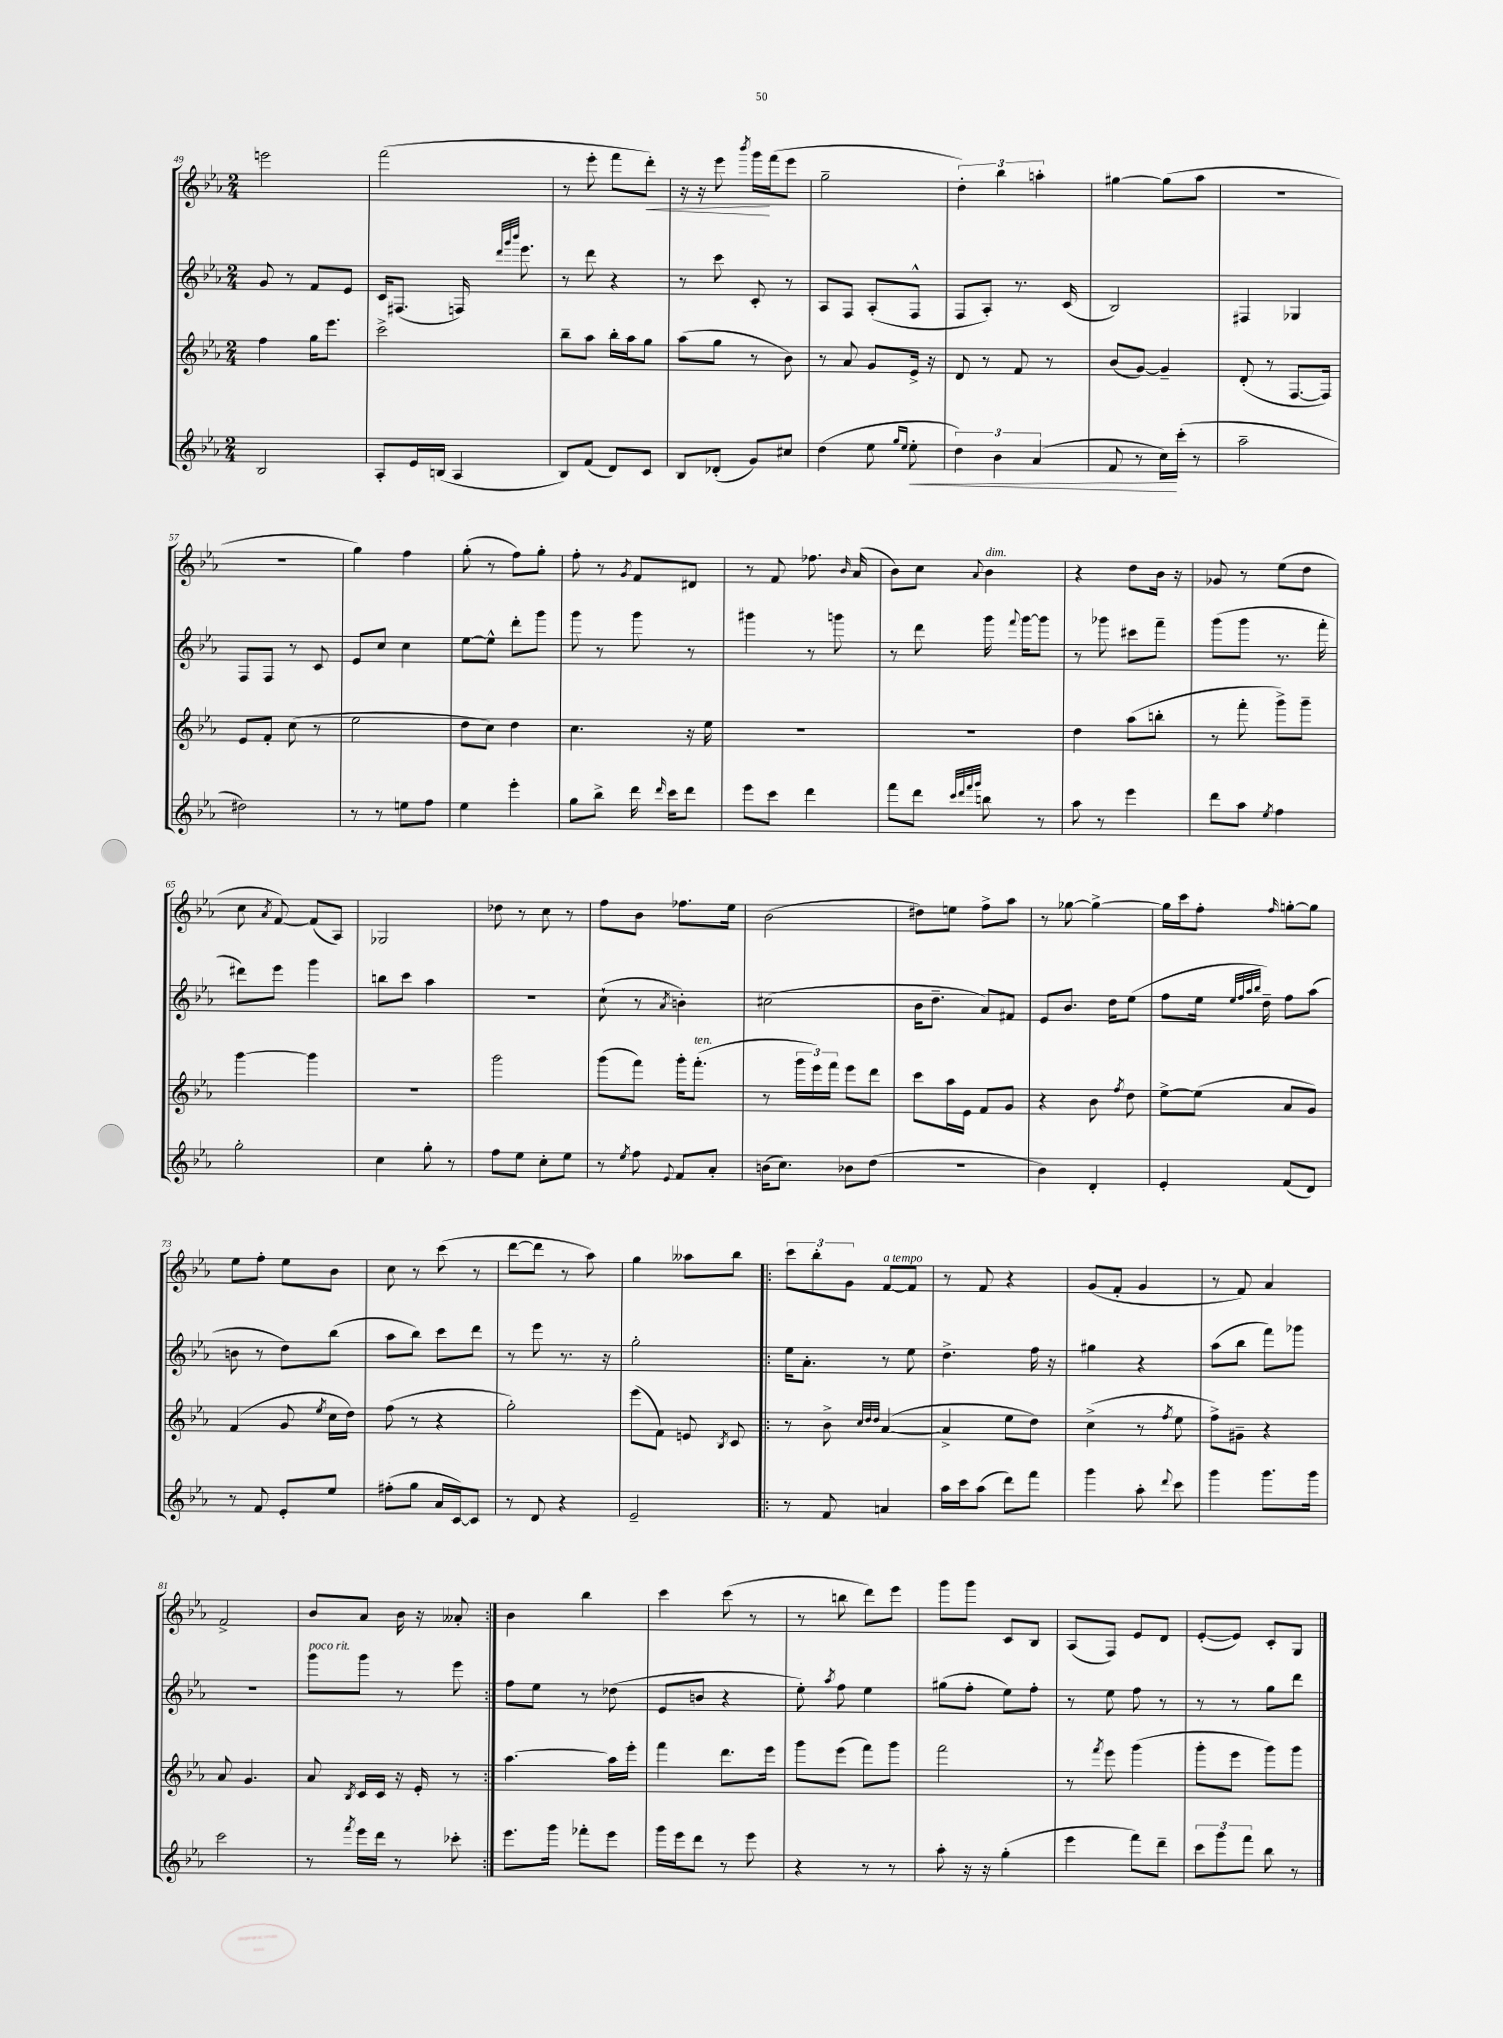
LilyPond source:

<<
\new StaffGroup <<
\new Staff = "s0" {
    \clef treble \key ees \major \numericTimeSignature \time 2/4
    \autoBeamOff e'''2 |
    f'''2( |
    r8 ees'''8-. f'''8[ d'''8]-.\<) |
    r16 r16 ees'''8 \acciaccatura { bes'''8 } g'''16[\! f'''16( ees'''8] |
    g''2-- |
    \tuplet 3/2 { d''4-.) bes''4 a''4-. } |
    gis''4~ gis''8[( aes''8] |
    r2 |
    R2 |
    g''4) f''4 |
    g''8-.( r8 f''8[) g''8]-. |
    f''8-. r8 \acciaccatura { g'8 } f'8[ dis'8] |
    r8 f'8 fes''8. \grace { bes'16 } aes'16( |
    bes'8[) c''8] \appoggiatura { aes'8 } bes'4^\markup { \italic "dim." } |
    r4 d''8[ bes'16] r16 |
    ges'8 r8 ees''8[( d''8] |
    c''8 \acciaccatura { aes'8 } f'8~) f'8[( aes8]) |
    ges2 |
    des''8 r8 c''8 r8 |
    f''8[ bes'8] fes''8.[ ees''16] |
    bes'2( |
    dis''8[) e''8] f''8[-> aes''8] |
    r8 ges''8~ ges''4~-> |
    ges''16[ c'''16 f''8]-. \grace { f''16 } g''8[~-. g''8] |
    ees''8[ f''8]-. ees''8[ bes'8] |
    c''8 r8 c'''8( r8 |
    d'''8[~ d'''8] r8 aes''8) |
    g''4 aeses''8[ bes''8] |
    \repeat volta 2 { \tuplet 3/2 { c'''8[ bes''8-. g'8] } f'8[~^\markup { \italic "a tempo" } f'8] |
    r8 f'8 r4 |
    g'8[( f'8]-. g'4 |
    r8 f'8) aes'4 |
    f'2-> |
    bes'8[ aes'8] bes'16 r16 aeses'8-. | }
    bes'4 bes''4 |
    c'''4 c'''8( r8 |
    r8 b''8 d'''8[) ees'''8] |
    g'''8[ g'''8] c'8[ bes8] |
    aes8[( f8]) ees'8[ d'8] |
    ees'8[~-.( ees'8]) c'8[-. g8] \bar "|." |
}
\new Staff = "s1" {
    \clef treble \key ees \major \numericTimeSignature \time 2/4
    \autoBeamOff g'8 r8 f'8[ ees'8] |
    c'16[ fis8.]( f16) \grace { d'''32[ g'''32 bes'''32] } ees'''8. |
    r8 d'''8 r4 |
    r8 c'''8 c'8-. r8 |
    aes8[ f8] aes8[-.( f8]-^ |
    f8[ aes8]-.) r8. c'16( |
    bes2) |
    fis4 ges4 |
    f8[ f8] r8 c'8 |
    ees'8[ c''8] c''4 |
    ees''8[~ ees''8]-^ d'''8[-. g'''8] |
    g'''8 r8 g'''8 r8 |
    gis'''4 r8 g'''8 |
    r8 d'''8 g'''16 \appoggiatura { f'''8 } g'''16[~ g'''8] |
    r8 ges'''8 cis'''8[ f'''8]-- |
    g'''8[( g'''8] r8. f'''16-. |
    dis'''8[) ees'''8] g'''4 |
    b''8[ c'''8] aes''4 |
    r2 |
    c''8-!( r8 \acciaccatura { aes'8 } b'4-.) |
    cis''2( |
    bes'16[ d''8.]-- aes'8[) fis'8] |
    ees'8[ bes'8.] d''16[ ees''8]( |
    f''8[ ees''16] \grace { ees''32[ f''32 aes''32 bes''32] } d''16--) f''8[ aes''8]( |
    b'8 r8 d''8[) bes''8]( |
    aes''8[ bes''8]) c'''8[ d'''8] |
    r8 ees'''8 r8. r16 |
    g''2-. |
    \repeat volta 2 { ees''16[ aes'8.]-. r8 ees''8 |
    d''4.-> f''16 r16 |
    gis''4 r4 |
    aes''8[( bes''8] f'''8[) ges'''8] |
    r2 |
    g'''8[^\markup { \italic "poco rit." } g'''8] r8 ees'''8 | }
    f''8[ ees''8] r8 des''8( |
    ees'8[ b'8] r4 |
    ees''8-.) \acciaccatura { aes''8 } f''8 ees''4 |
    gis''8[( f''8]-. ees''8[) f''8]-. |
    r8 ees''8 f''8 r8 |
    r8 r8 g''8[ d'''8] \bar "|." |
}
\new Staff = "s2" {
    \clef treble \key ees \major \numericTimeSignature \time 2/4
    \autoBeamOff f''4 g''16[ ees'''8.] |
    c'''2-> |
    bes''8[-- aes''8] bes''16[-. aes''16 g''8] |
    aes''8[( g''8] r8 bes'8) |
    r8 aes'8 g'8[ ees'16]-> r16 |
    d'8 r8 f'8 r8 |
    bes'8[( g'8]~) g'4-- |
    d'8-.( r8 f8.[~ f16]) |
    ees'8[ f'8]-. c''8( r8 |
    ees''2 |
    d''8[ c''8]) d''4 |
    c''4. r16 ees''16 |
    R2 |
    R2 |
    d''4 aes''8[( b''8]-. |
    r8 f'''8-. g'''8[->) g'''8]-- |
    g'''4~ g'''4 |
    r2 |
    g'''2 |
    g'''8[( f'''8]) g'''16[-. f'''8.]-.^\markup { \italic "ten." }( |
    r8 \tuplet 3/2 { g'''16[ ees'''16) f'''16] } ees'''8[ d'''8] |
    c'''8[ aes''16 ees'16] f'8[ g'8] |
    r4 bes'8 \acciaccatura { f''8 } d''8 |
    ees''8[~-> ees''8]( aes'8[ g'8]) |
    f'4( g'8 \acciaccatura { ees''8 } c''16[ d''16]) |
    f''8( r8 r4 |
    g''2-.) |
    ees'''8[( f'8]) e'8 \acciaccatura { bes8 } c'8 |
    \repeat volta 2 { r8 bes'8-> \grace { c''32[ d''32 d''32] } aes'4~( |
    aes'4-> ees''8[ d''8]) |
    c''4->( r8 \acciaccatura { f''8 } ees''8 |
    f''8[->) gis'8]-- r4 |
    aes'8 g'4. |
    aes'8 \acciaccatura { bes8 } c'16[ c'16] r16 ees'16-. r8 | }
    aes''4.~ aes''16[ ees'''16]-. |
    f'''4 d'''8.[ ees'''16] |
    g'''8[ ees'''8]( f'''8[) g'''8] |
    f'''2 |
    r8 \acciaccatura { f'''8 } ees'''8 g'''4( |
    g'''8[-. ees'''8] g'''8[) g'''8] \bar "|." |
}
\new Staff = "s3" {
    \clef treble \key ees \major \numericTimeSignature \time 2/4
    \autoBeamOff bes2 |
    aes8[-. ees'16 b16]( aes4 |
    bes8[) f'8]( d'8[) c'8] |
    bes8[ des'8]-.( g'8[) cis''8] |
    d''4( ees''8 \grace { g''16[ ees''16] } ees''8-.\< |
    \tuplet 3/2 { d''4) bes'4 aes'4( } |
    f'8 r8 c''16[\!) c'''16]-.( r8 |
    aes''2-- |
    dis''2) |
    r8 r8 e''8[ f''8] |
    ees''4 ees'''4-. |
    g''8[ bes''8]-> d'''16 \grace { d'''16 } c'''16[ d'''8] |
    ees'''8[ c'''8] d'''4 |
    f'''8[ d'''8] \grace { c'''32[ d'''32 f'''32 g'''32] } b''8 r8 |
    aes''8 r8 ees'''4 |
    d'''8[ aes''8] \acciaccatura { ees''8 } f''4 |
    g''2-. |
    c''4 g''8-. r8 |
    f''8[ ees''8] c''8[-. ees''8] |
    r8 \acciaccatura { ees''8 } f''8 \appoggiatura { ees'8 } f'8[ aes'8]-. |
    b'16[( c''8.]) bes'8[ d''8]( |
    R2 |
    bes'4) d'4-. |
    ees'4-. f'8[( d'8]) |
    r8 f'8 ees'8[-. ees''8] |
    fis''8[-.( g''8] aes'16[ c'16~) c'8] |
    r8 d'8 r4 |
    ees'2-- |
    \repeat volta 2 { r8 f'8 a'4 |
    aes''16[ c'''16 aes''8]( d'''8[) f'''8] |
    g'''4 aes''8-. \appoggiatura { d'''8 } c'''8 |
    g'''4 g'''8.[ g'''16] |
    c'''2 |
    r8 \acciaccatura { f'''8 } ees'''16[ d'''16] r8 ces'''8-. | }
    ees'''8.[ g'''16] fes'''8[-. ees'''8] |
    g'''16[ ees'''16 d'''8] r8 ees'''8 |
    r4 r8 r8 |
    aes''8-. r16 r16 g''4-.( |
    ees'''4 f'''8[) d'''8]-- |
    \tuplet 3/2 { c'''8[ g'''8 f'''8] } bes''8 r8 \bar "|." |
}
>>
>>
\layout { \context { \Score currentBarNumber = #49 } }
